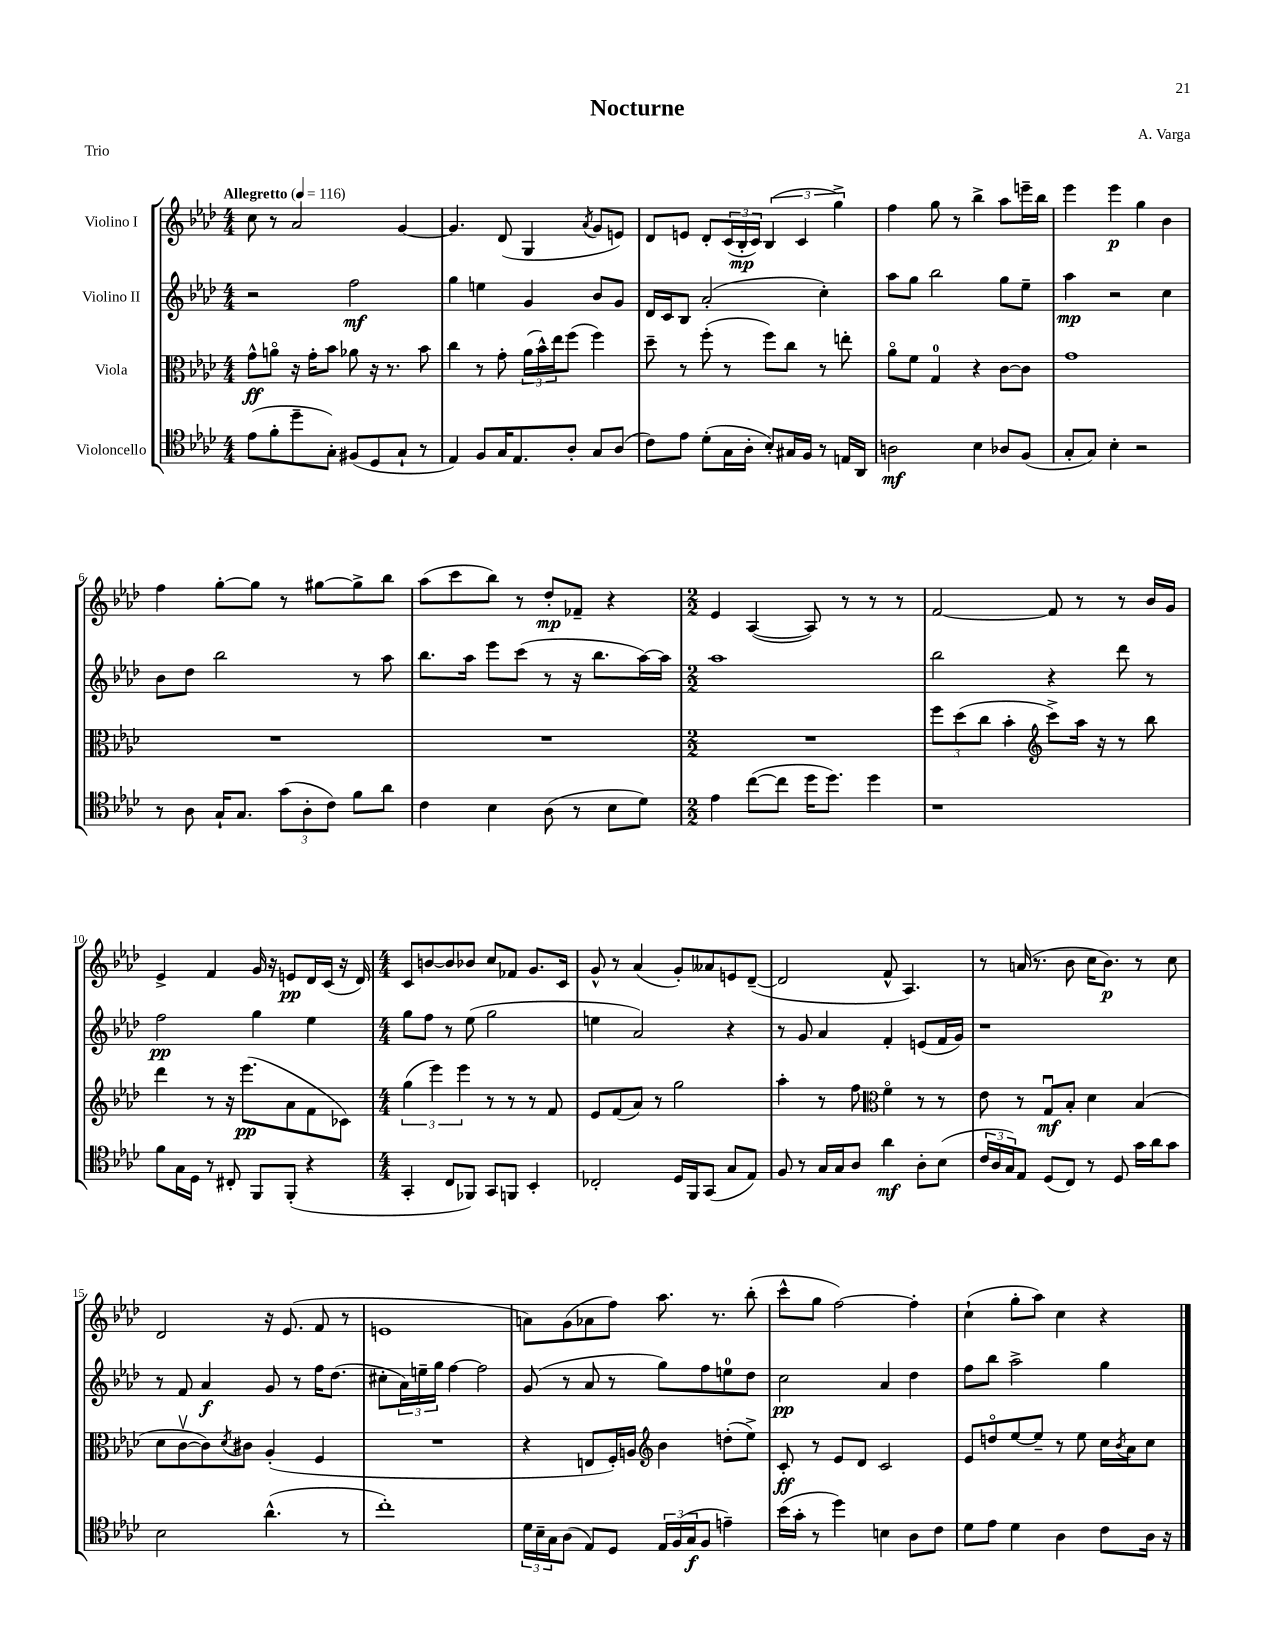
\header { title = "Nocturne" composer = "A. Varga" piece = "Trio" }
<<
\new StaffGroup <<
\new Staff = "s0" \with { instrumentName = "Violino I" } {
    \clef treble \key aes \major \numericTimeSignature \time 4/4 \tempo "Allegretto" 4 = 116
    c''8 r8 aes'2 g'4~ |
    g'4. des'8( g4 \acciaccatura { aes'8 } g'8 e'8) |
    des'8 e'8 des'8-. \tuplet 3/2 { c'16( bes16-.\mp c'16) } \tuplet 3/2 { bes4( c'4 g''4->) } |
    f''4 g''8 r8 bes''4-> aes''8 e'''16-- bes''16 |
    ees'''4 ees'''4\p g''4 bes'4 |
    f''4 g''8~-. g''8 r8 gis''8~ gis''8-> bes''8 |
    aes''8( c'''8 bes''8) r8 des''8-.\mp fes'8-- r4 |
    \numericTimeSignature \time 2/2 ees'4 aes4~( aes8) r8 r8 r8 |
    f'2~ f'8 r8 r8 bes'16 g'16 |
    ees'4-> f'4 g'16 r16 e'8\pp des'16 c'16( r16 des'16) |
    \numericTimeSignature \time 4/4 c'8 b'8~ b'8 bes'8 c''8 fes'8 g'8. c'16 |
    g'8-^ r8 aes'4( g'8-.) aeses'8 e'8 des'8~--( |
    des'2 f'8-^ aes4.) |
    r8 a'16( r8. bes'8 c''16 bes'8.\p) r8 c''8 |
    des'2 r16 ees'8.( f'8 r8 |
    e'1 |
    a'8) g'8( aes'8 f''8) aes''8. r8. bes''8-.( |
    c'''8-^ g''8 f''2~) f''4-. |
    c''4-!( g''8-. aes''8) c''4 r4 \bar "|." |
}
\new Staff = "s1" \with { instrumentName = "Violino II" } {
    \clef treble \key aes \major \numericTimeSignature \time 4/4
    r2 f''2\mf |
    g''4 e''4 g'4 bes'8 g'8 |
    des'16 c'16 bes8 aes'2-.( c''4-.) |
    aes''8 g''8 bes''2 g''8 ees''8-- |
    aes''4\mp r2 c''4 |
    bes'8 des''8 bes''2 r8 aes''8 |
    bes''8. aes''16 ees'''8 c'''8( r8 r16 bes''8. aes''16~) aes''16 |
    \numericTimeSignature \time 2/2 aes''1 |
    bes''2 r4 des'''8 r8 |
    f''2\pp g''4 ees''4 |
    \numericTimeSignature \time 4/4 g''8 f''8 r8 ees''8( g''2 |
    e''4 aes'2) r4 |
    r8 g'8 aes'4 f'4-. e'8( f'16 g'16) |
    r1 |
    r8 f'8 aes'4\f g'8 r8 f''16 des''8.( |
    cis''8-. \tuplet 3/2 { aes'16) e''16-- g''16 } f''4~ f''2 |
    g'8( r8 aes'8 r8 g''8) f''8 e''8-0 des''8 |
    c''2\pp aes'4 des''4 |
    f''8 bes''8 aes''2-> g''4 \bar "|." |
}
\new Staff = "s2" \with { instrumentName = "Viola" } {
    \clef alto \key aes \major \numericTimeSignature \time 4/4
    g'8-^\ff a'8\flageolet r16 g'16-. bes'8 aes'8 r16 r8. bes'8 |
    c''4 r8 g'8-. \tuplet 3/2 { aes'16( bes'16-^) ees''16 } f''8( f''4) |
    des''8-- r8 f''8-.( r8 f''8) c''8 r8 e''8-. |
    aes'8\flageolet f'8 g4-0 r4 c'8~ c'8 |
    g'1 |
    R1 |
    R1 |
    \numericTimeSignature \time 2/2 R1 |
    \tuplet 3/2 { f''8 des''8( c''8 } bes'4-. \clef treble c'''8->) aes''16 r16 r8 bes''8 |
    des'''4 r8 r16 ees'''8.\pp( aes'8 f'8 ces'8) |
    \numericTimeSignature \time 4/4 \tuplet 3/2 { g''4( ees'''4) ees'''4 } r8 r8 r8 f'8 |
    ees'8 f'8( aes'8) r8 g''2 |
    aes''4-. r8 f''8 \clef alto f'4\flageolet r8 r8 |
    ees'8 r8 g8\downbow\mf bes8-. des'4 bes4( |
    des'8 c'8~\upbow c'8) \acciaccatura { des'8 } cis'8 aes4-.( f4 |
    R1 |
    r4 e8 f16-.) a16 \clef treble bes'4 d''8-.( ees''8->) |
    c'8-.\ff r8 ees'8 des'8 c'2 |
    ees'8 d''8\flageolet ees''8~ ees''8-- r8 ees''8 c''16 \acciaccatura { bes'8 } aes'16 c''8 \bar "|." |
}
\new Staff = "s3" \with { instrumentName = "Violoncello" } {
    \clef tenor \key aes \major \numericTimeSignature \time 4/4
    ees'8( f'8-. des''8-- g8-.) fis8( des8 g8-! r8 |
    ees4) f8 g16 ees8. aes8-. g8 aes8( |
    c'8) ees'8 des'8-.( g16 aes16-. bes8-.) gis16 f16 r8 e16 aes,16 |
    a2\mf bes4 aes8 f8( |
    g8-. g8) bes4-. r2 |
    r8 aes8 g16-! g8. \tuplet 3/2 { g'8( aes8-. c'8) } f'8 aes'8 |
    c'4 bes4 aes8( r8 bes8 des'8) |
    \numericTimeSignature \time 2/2 ees'4 c''8~( c''8 des''16 des''8.) des''4 |
    r1 |
    f'8 g16 des16 r8 cis8-. f,8 f,8-.( r4 |
    \numericTimeSignature \time 4/4 g,4-. c8 fes,8) g,8 f,8 bes,4-. |
    ces2-. des16 f,16 g,8( g8 ees8) |
    f8 r8 g16 g16 aes8 aes'4\mf aes8-. bes8( |
    \tuplet 3/2 { c'16 aes16 g16) } ees8 des8( c8) r8 des8 g'16 aes'16 g'8 |
    bes2 aes'4.-^( r8 |
    c''1-.) |
    \tuplet 3/2 { des'16 bes16-- g16 } aes8( ees8) des8 \tuplet 3/2 { ees16 f16( g16\f } f8 e'4--) |
    bes'16( g'16-. r8 des''4) b4 aes8 c'8 |
    des'8 ees'8 des'4 aes4 c'8 aes16 r16 \bar "|." |
}
>>
>>
